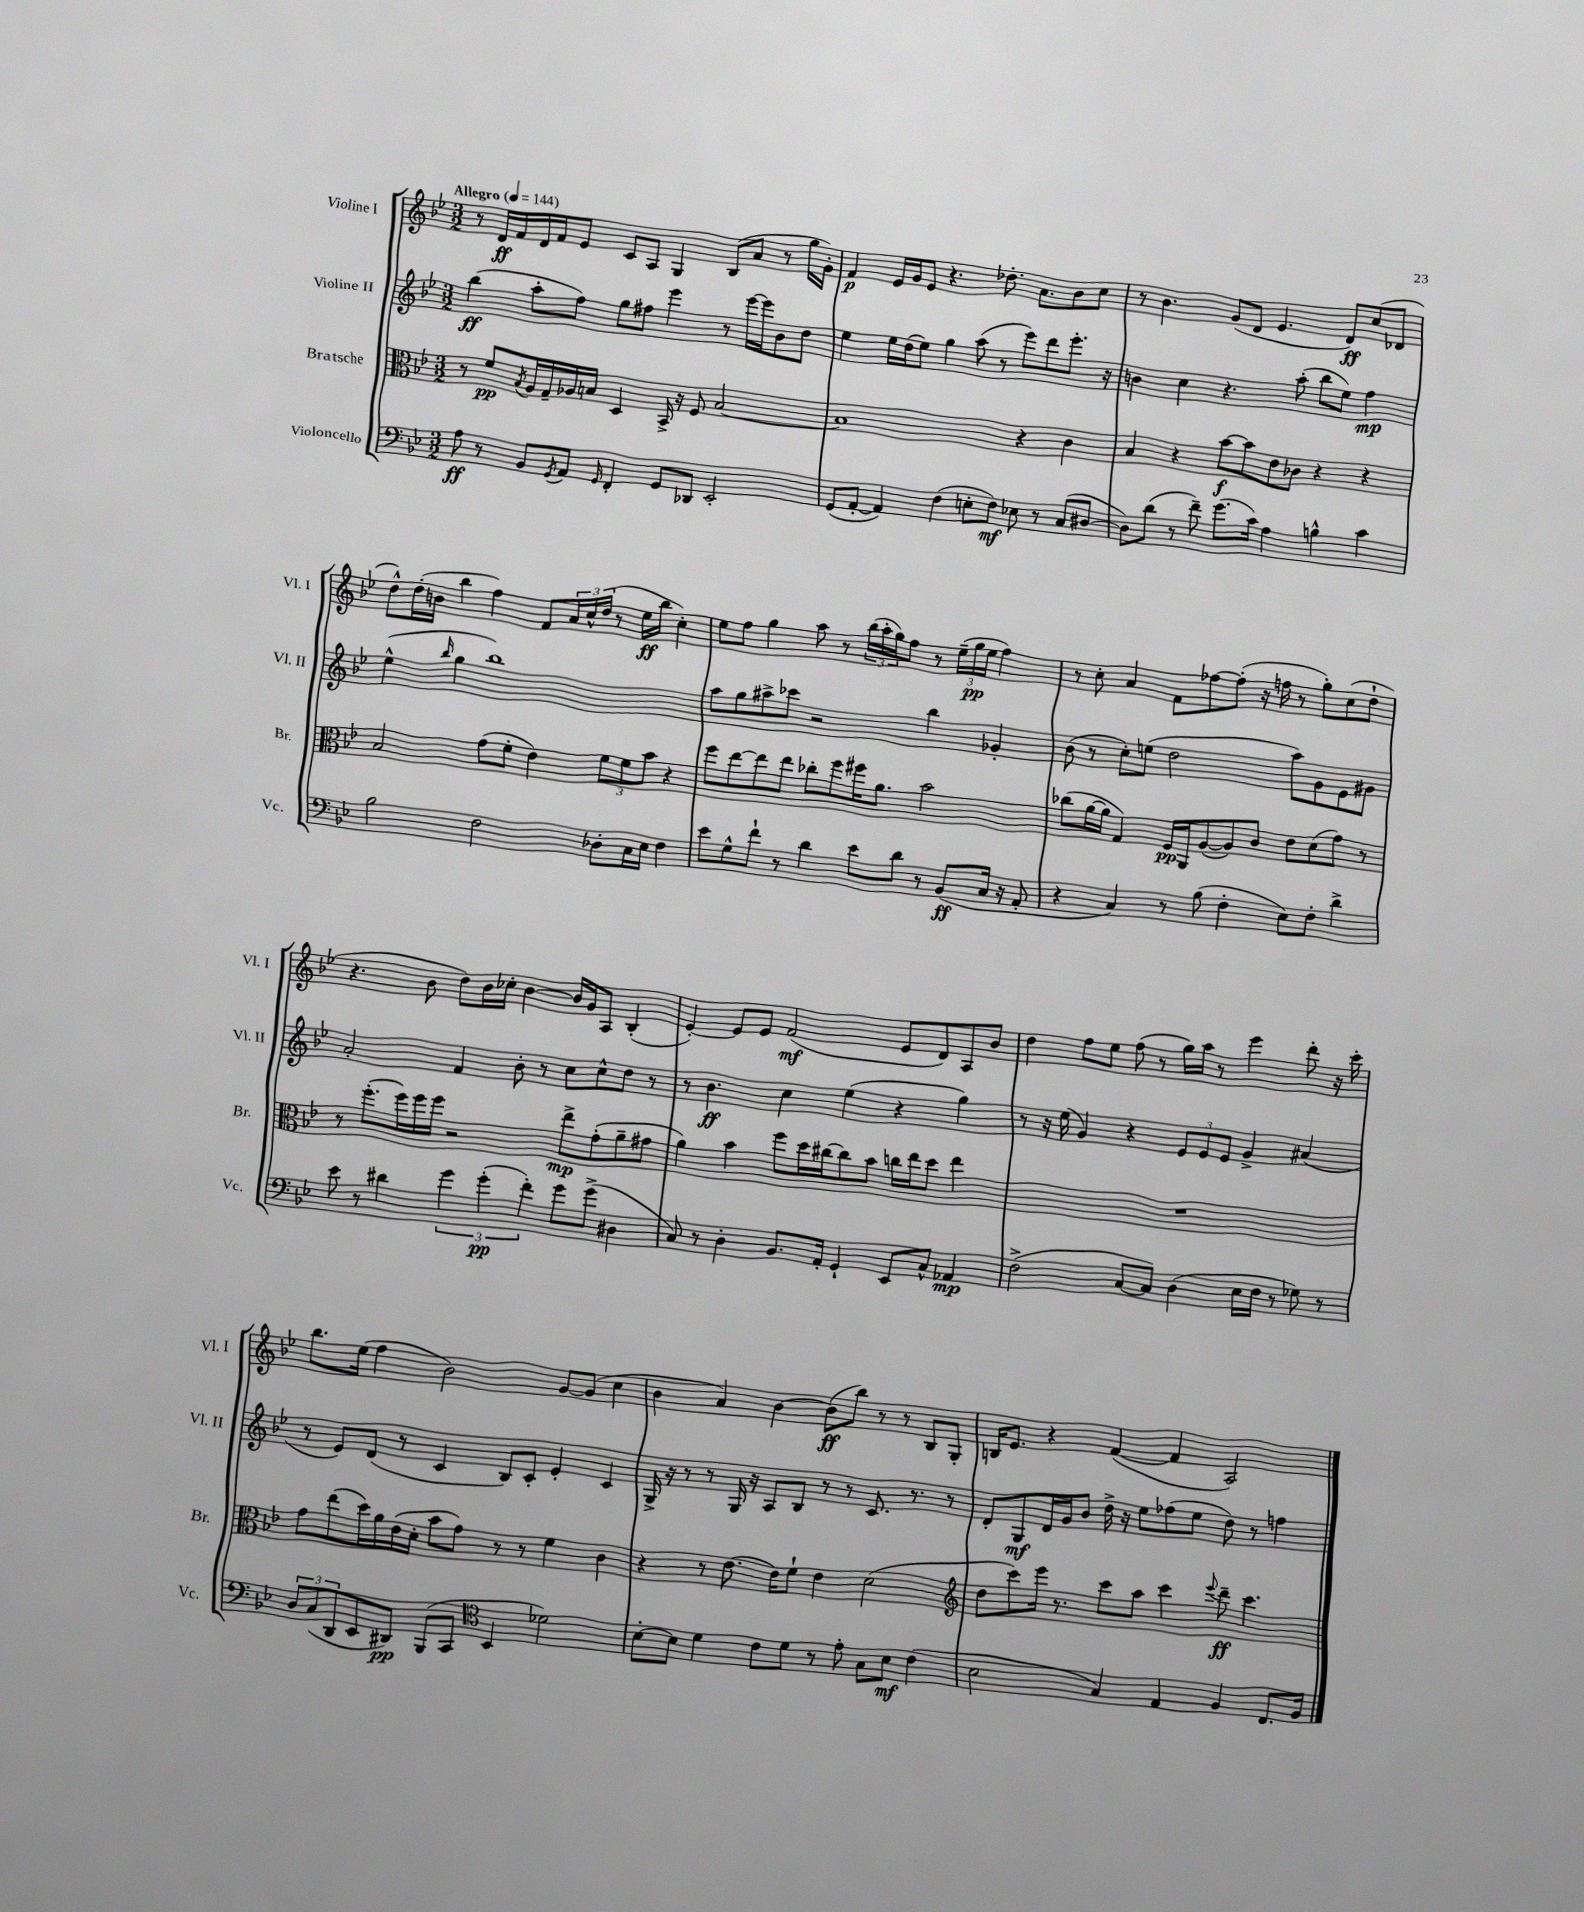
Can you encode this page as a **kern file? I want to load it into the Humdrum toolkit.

**kern	**dynam	**kern	**dynam	**kern	**dynam	**kern	**dynam
*part4	*part4	*part3	*part3	*part2	*part2	*part1	*part1
*staff4	*staff4	*staff3	*staff3	*staff2	*staff2	*staff1	*staff1
*I"Violoncello	*	*I"Bratsche	*	*I"Violine II	*	*I"Violine I	*
*I'Vc.	*	*I'Br.	*	*I'Vl. II	*	*I'Vl. I	*
*clefF4	*	*clefC3	*	*clefG2	*	*clefG2	*
*k[b-e-]	*	*k[b-e-]	*	*k[b-e-]	*	*k[b-e-]	*
*M3/2	*	*M3/2	*	*M3/2	*	*M3/2	*
*MM144	*	*MM144	*	*MM144	*	*MM144	*
=1	=1	=1	=1	=1	=1	=1	=1
!	!	!	!	!	!	!LO:TX:a:B:t=Allegro	!
8A\	ff	8r	.	(4bb-\	ff	8r	.
8r	.	8f/L	pp	.	.	16d/LL	ff
.	.	.	.	.	.	16f/	.
.	.	8qB-/	.	.	.	.	.
8BB-/L	.	16A/L	.	8aa'\L	.	16d/	.
.	.	16G~/	.	.	.	16f/J	.
8qGG/	.	.	.	.	.	.	.
8AA/J	.	16A-X/	.	8ff\J)	.	8e-/J	.
.	.	16Bn/JJ	.	.	.	.	.
16qqGG/	.	.	.	.	.	.	.
4FF'/	.	4D/	.	8gg\L	.	8c/L	.
.	.	.	.	8ff#X\J	.	8A/J	.
8GG/L	.	16BB-^/	.	4eee-\	.	4G/	.
.	.	16r	.	.	.	.	.
8DD-X/J	.	8F/	.	.	.	.	.
2EE-'/	.	[2B/	.	8r	.	(8B-/L	.
.	.	.	.	[16eee-\LL	.	8a/J	.
.	.	.	.	16eee-\J]	.	.	.
.	.	.	.	8b-\	.	8r	.
.	.	.	.	8dd\J	.	16gg\LL	.
.	.	.	.	.	.	16g'\JJ)	.
=2	=2	=2	=2	=2	=2	=2	=2
(8GG/L	.	1B]	.	4ee-\	.	4f/	p
[8AA'/J	.	.	.	.	.	.	.
4AA/])	.	.	.	16ee-\LL	.	16e-/LL	.
.	.	.	.	(16dd\J	.	16g/J	.
.	.	.	.	8ee-\J)	.	8e-/J	.
(4F\	.	.	.	4gg\	.	4.r	.
8En'\L	.	.	.	(8aa\	.	.	.
8F\J)	mf	.	.	8r	.	8.dd-X'\	.
8E-X\	.	4r	.	8eee-\L)	.	.	.
.	.	.	.	.	.	8.a\L	.
8r	.	.	.	8ddd\	.	.	.
(8C/L	.	4c\	.	8.eee-'\J	.	8b-\	.
[8D#X/J	.	.	.	.	.	8cc\J	.
.	.	.	.	16r	.	.	.
=3	=3	=3	=3	=3	=3	=3	=3
8D#\L])	.	4B-/	.	4bn\	.	8r	.
(8d\J	.	.	.	.	.	4.b-\	.
8r	.	4r	.	4cc\	.	.	.
8f~\)	.	.	.	.	.	.	.
(8.g\L	.	[8b-\L	f	4.r	.	(8g/L	.
.	.	8b-\]	.	.	.	8d/J	.
16c\Jk)	.	.	.	.	.	.	.
4A\	.	8e-\	.	.	.	4.e-/	.
.	.	8c-X\J	.	(8aa'\	.	.	.
4Bn^^\	.	4r	.	8bb-\L	.	.	.
.	.	.	.	8ee-\J)	.	8d/L)	ff
4c\	.	4r	.	4ff\	mp	(8cc/	.
.	.	.	.	.	.	8d-X/J	.
!!LO:LB:g=z
=4	=4	=4	=4	=4	=4	=4	=4
2B-\	.	2B-/	.	(4ee-^^\	.	8dd^^\L)	.
.	.	.	.	.	.	(16dd'\L	.
.	.	.	.	.	.	16bn\JJ	.
.	.	.	.	16qqbb-/	.	.	.
.	.	.	.	4gg\	.	4bb-\	.
2F\	.	(8g\L	.	1bb-)	.	4ff\)	.
.	.	8f'\J	.	.	.	.	.
.	.	4e-\)	.	.	.	8f/L	.
.	.	.	.	.	.	24a/L	.
.	.	.	.	.	.	24cc^^/	.
.	.	.	.	.	.	(24dd/JJ	.
8D-X'\L	.	12f\L	.	.	.	8r	.
.	.	12f\	.	.	.	.	.
16C\L	.	.	.	.	.	16ee-\LL	ff
.	.	12b-\J	.	.	.	.	.
16E-\JJ	.	.	.	.	.	16bb-\JJ	.
4F\	.	4r	.	.	.	4cc'\)	.
=5	=5	=5	=5	=5	=5	=5	=5
8e-\L	.	8ff\L	.	8aa\L	.	8ee-\L	.
8G^^\	.	[8ee-\	.	8gg\	.	8ff\J	.
8f`\J	.	8ee-\]	.	8aa#X^\	.	4gg\	.
8r	.	8ee-\J	.	8ccc-X\J	.	.	.
4d\	.	8cc-X'\L	.	2r	.	8aa\	.
.	.	8ff\	.	.	.	8r	.
8e-\L	.	16ff#X\K	.	.	.	(24bb-\LL	.
.	.	.	.	.	.	24aa'\	.
.	.	8.a\J	.	.	.	.	.
.	.	.	.	.	.	24gg\J)	.
8d\J	.	.	.	.	.	8ff\J	.
8r	.	2b-\	.	4bb-\	.	8r	.
(8BB-/L	ff	.	.	.	.	(24ee-~\LL	.
.	.	.	.	.	.	24gg\	pp
.	.	.	.	.	.	24ee-\JJ	.
16C/Jk	.	.	.	4g-X'/	.	4ff\)	.
16r	.	.	.	.	.	.	.
8AA'/	.	.	.	.	.	.	.
=6	=6	=6	=6	=6	=6	=6	=6
4r	.	(8cc-X\L	.	(8b-\	.	8r	.
.	.	[16a\L	.	8r	.	8cc'\	.
.	.	16a\JJ]	.	.	.	.	.
4C/)	.	4G/)	.	8cc'\L)	.	4a/	.
.	.	.	.	(8een\J	.	.	.
8r	.	16F/LL	pp	2dd\	.	8f\L	.
.	.	16AA/J	.	.	.	.	.
(8B-\	.	([8A/	.	.	.	[8ff-X\	.
4F'\	.	8A/])	.	.	.	(8ff-'\J]	.
.	.	8c/J	.	.	.	16r	.
.	.	.	.	.	.	16ffn\	.
8E-\L)	.	8e-\L	.	8aa\L)	.	8r	.
8F'\J	.	(8d\	.	8g\	.	8gg'\L)	.
4d^\	.	8g\J)	.	8e-\	.	(8cc\	.
.	.	8r	.	8g#X\J	.	8dd`\J	.
!!LO:LB:g=z
=7	=7	=7	=7	=7	=7	=7	=7
8e-\	.	8r	.	2a'/	.	4.r	.
8r	.	(8.ff'\L	.	.	.	.	.
4d#X\	.	.	.	.	.	.	.
.	.	16ff\L)	.	.	.	.	.
.	.	16ff\	.	.	.	8b-\	.
.	.	16ff\JJ	.	.	.	.	.
6g\	.	2r	.	4f/	.	8dd\L)	.
.	.	.	.	.	.	16b-\L	.
(6g'\	pp	.	.	.	.	.	.
.	.	.	.	.	.	16cc-X'\JJ	.
.	.	.	.	8b-'\	.	[4b-\	.
6f'\)	.	.	.	.	.	.	.
.	.	.	.	8r	.	.	.
8g\L	.	8ee-^\L	mp	8cc\L	.	16b-/LL]	.
.	.	.	.	.	.	16g/J	.
(8g^\J	.	(8g'\	.	8cc^^\	.	8A/J	.
4D#X\	.	8a~\	.	8dd\J	.	(4B-'/	.
.	.	8g#X\J	.	8r	.	.	.
=8	=8	=8	=8	=8	=8	=8	=8
8C/)	.	4a\)	.	8r	.	[4e-'/)	.
8r	.	.	.	4.b-\	ff	.	.
4D'\	.	4b-\	.	.	.	8e-/L]	.
.	.	.	.	.	.	8e-/J	.
8.BB-/L	.	8ff\L	.	4cc\	.	(2f/	mf
.	.	16dd\L	.	.	.	.	.
16AA'/Jk	.	[16cc#X\J	.	.	.	.	.
4GG`/	.	8cc#\]	.	(4ee-\	.	.	.
.	.	8b-\J	.	.	.	.	.
8EE-/L	.	16ccn\LL	.	4r	.	8e-/L	.
.	.	16ee-\J	.	.	.	.	.
8C^^/J	.	8dd\J	.	.	.	8d/)	.
4AA-X/	mp	4ee-\	.	4gg\)	.	8A/	.
.	.	.	.	.	.	8b-/J	.
=9	=9	=9	=9	=9	=9	=9	=9
(2F^\	.	1.r	.	8r	.	4dd\	.
.	.	.	.	16r	.	.	.
.	.	.	.	(16ee-\	.	.	.
.	.	.	.	4g/)	.	8ff\L	.
.	.	.	.	.	.	8ee-\J	.
[8C/L	.	.	.	4r	.	(8ff\	.
8C/J])	.	.	.	.	.	8r	.
(4D\	.	.	.	12e-/L	.	16gg\LL)	.
.	.	.	.	.	.	16aa\JJ	.
.	.	.	.	12e-/	.	.	.
.	.	.	.	.	.	8r	.
.	.	.	.	12e-/J	.	.	.
16E-\LL	.	.	.	4g^/	.	4eee-\	.
16F\JJ	.	.	.	.	.	.	.
8r	.	.	.	.	.	.	.
8G-X\)	.	.	.	(4a#X/	.	8ddd'\	.
8r	.	.	.	.	.	16r	.
.	.	.	.	.	.	16ccc'\	.
!!LO:LB:g=z
=10	=10	=10	=10	=10	=10	=10	=10
12D/L	.	8g\L	.	8r	.	8.bb-\L	.
(12C/	.	.	.	.	.	.	.
.	.	(8ee-\	.	8e-/L)	.	.	.
12DD/	.	.	.	.	.	.	.
.	.	.	.	.	.	(16ee-\Jk	.
8EE-/	.	16dd\L)	.	(8d/J	.	4ff\	.
.	.	16a\	.	.	.	.	.
8DD#X/J)	pp	(16e-\	.	8r	.	.	.
.	.	16d'\JJ	.	.	.	.	.
(8BBB-/L	.	8b-\L	.	4c/	.	2b-\)	.
8CC/J	.	8g\J)	.	.	.	.	.
*clefC4	*	*	*	*	*	*	*
4BB-/	.	8r	.	8B-/L)	.	.	.
.	.	8r	.	8c'/J	.	.	.
2d-X\)	.	4f\	.	4e-'/	.	[8g/L	.
.	.	.	.	.	.	(8g/J]	.
.	.	4c\	.	4c/	.	4cc\	.
=11	=11	=11	=11	=11	=11	=11	=11
[8B-'\L	.	4r	.	16G^/	.	4b-\	.
.	.	.	.	16r	.	.	.
8B-\J]	.	.	.	8r	.	.	.
4d\	.	8r	.	8r	.	4a/)	.
.	.	[8.e-\	.	16G/	.	.	.
.	.	.	.	16r	.	.	.
8c\L	.	.	.	8A/L	.	[4b-\	.
.	.	16e-\KL]	.	.	.	.	.
8d\J	.	8f`\J	.	8B-/J	.	.	.
8r	.	4e-\	.	8r	.	(8b-\L]	ff
8e-'\	.	.	.	8r	.	8bb-\J)	.
8G\L	.	(2d\	.	8.c/	.	8r	.
8B-\J	mf	.	.	.	.	8r	.
.	.	.	.	8.r	.	.	.
(4c\	.	.	.	.	.	8B-/L	.
.	.	.	.	8r	.	8G'/J	.
=12	=12	=12	=12	=12	=12	=12	=12
*	*	*clefG2	*	*	*	*	*
2B-\	.	8dd\L	.	8d'/L	.	16Bn/KL	.
.	.	.	.	.	.	8.e-/J	.
.	.	8ccc\)	.	8G/	mf	.	.
.	.	16eee-\Jk	.	16d/L	.	4r	.
.	.	8.r	.	16g/J	.	.	.
.	.	.	.	8b-/J	.	.	.
4G/)	.	8ccc\L	.	16dd^\	.	([4f/	.
.	.	.	.	16r	.	.	.
.	.	8aa\J	.	8ee-\L	.	.	.
4E-/	.	4ccc\	.	(8ff-X\	.	4f/]	.
.	.	.	.	8ee-\J	.	.	.
.	.	8qqeee-/	.	.	.	.	.
4F/	.	8ddd~\	ff	8dd\)	.	2A/)	.
.	.	4.ccc\	.	8r	.	.	.
8.C/L	.	.	.	4ffn\	.	.	.
16F/Jk	.	.	.	.	.	.	.
==	==	==	==	==	==	==	==
*-	*-	*-	*-	*-	*-	*-	*-
